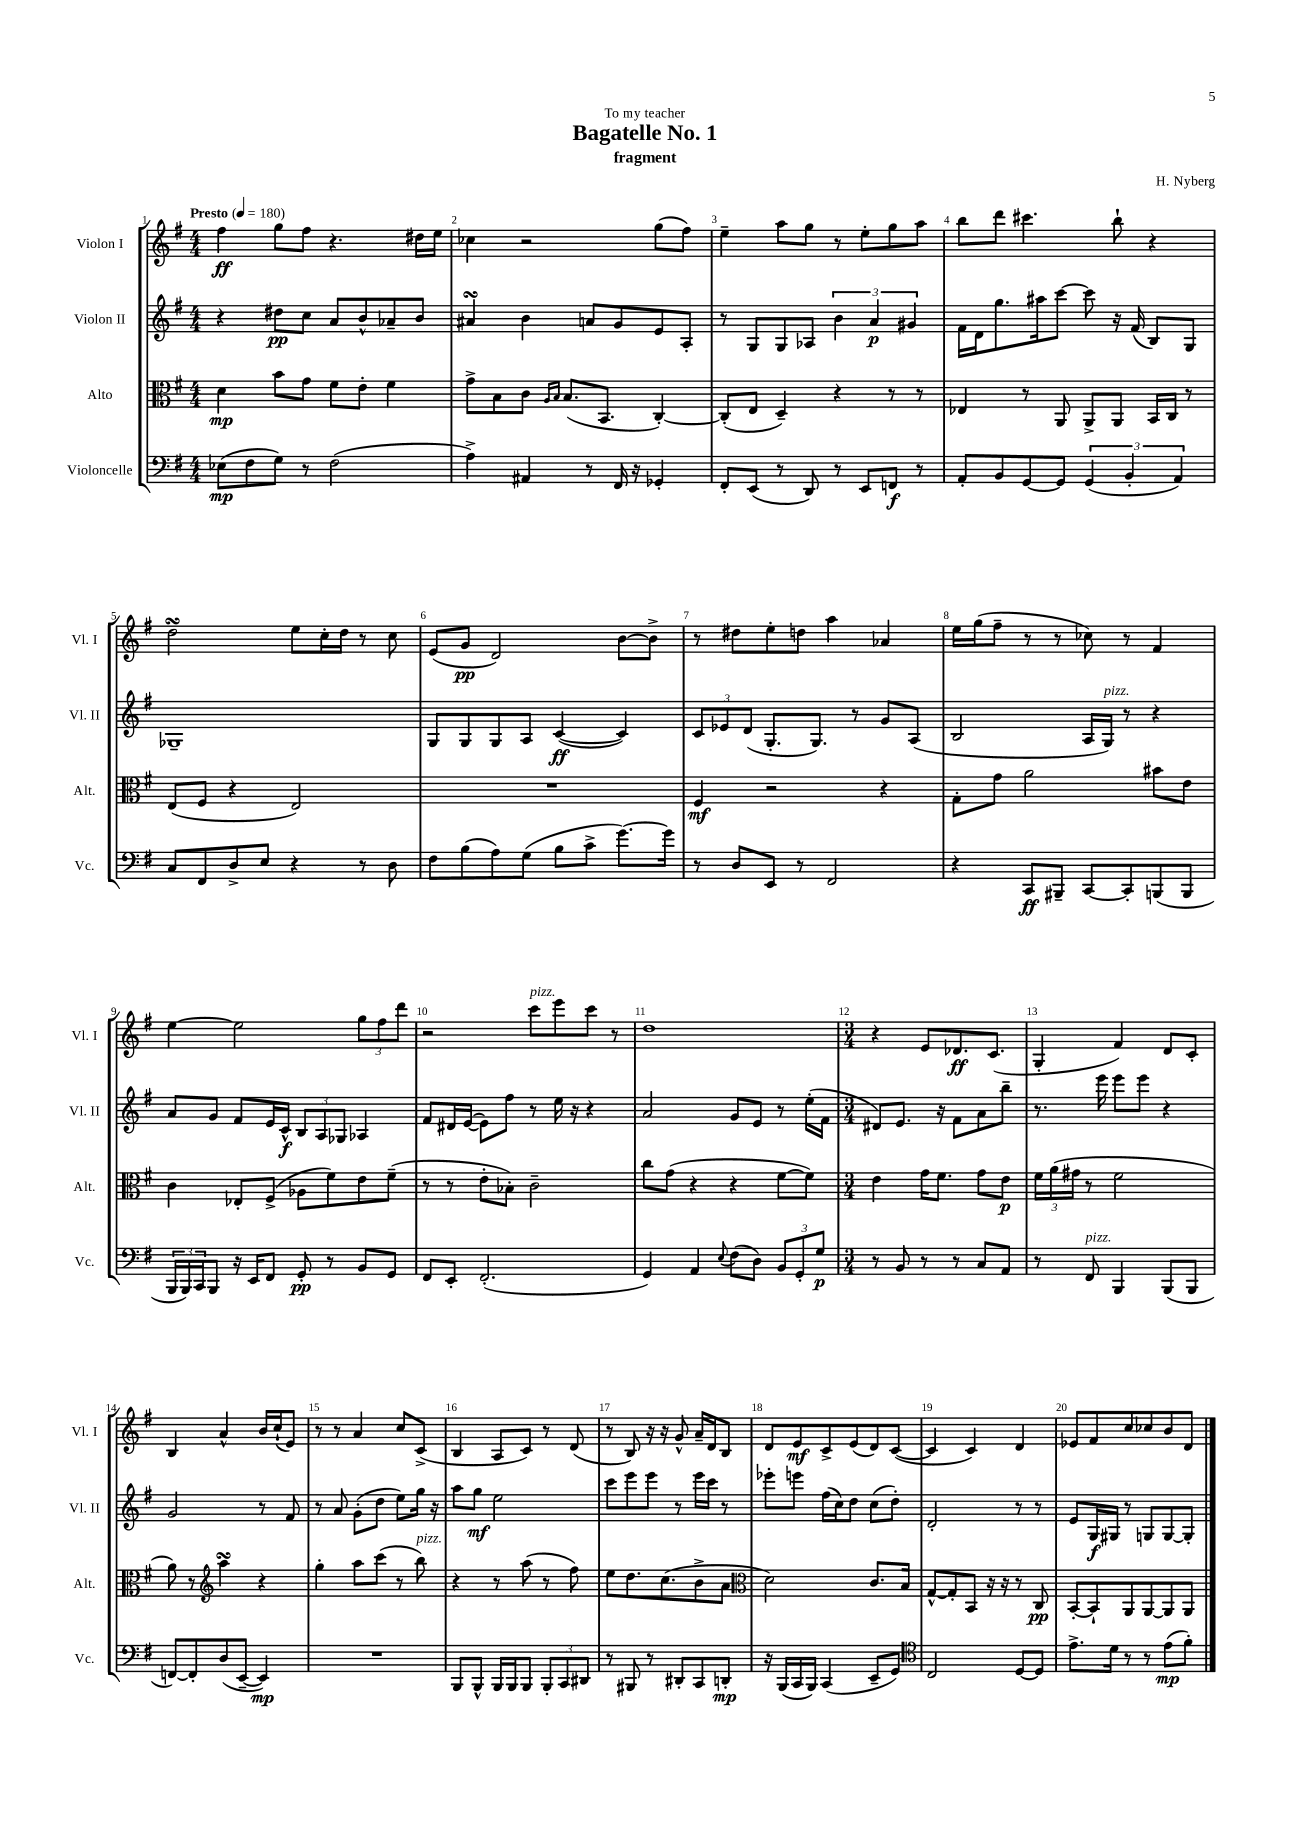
\header { title = "Bagatelle No. 1" composer = "H. Nyberg" subtitle = "fragment" dedication = "To my teacher" }
<<
\new StaffGroup <<
\new Staff = "s0" \with { instrumentName = "Violon I" shortInstrumentName = "Vl. I" } {
    \clef treble \key g \major \numericTimeSignature \time 4/4 \tempo "Presto" 4 = 180
    fis''4\ff g''8 fis''8 r4. dis''16 e''16 |
    ces''4 r2 g''8( fis''8) |
    e''4-- a''8 g''8 r8 e''8-. g''8 a''8 |
    b''8 d'''8 cis'''4. b''8-! r4 |
    d''2\turn e''8 c''16-. d''16 r8 c''8 |
    e'8( g'8\pp d'2) b'8~ b'8-> |
    r8 dis''8 e''8-. d''8 a''4 aes'4 |
    e''16 g''16( fis''8-- r8 r8 ces''8) r8 fis'4 |
    e''4~ e''2 \tuplet 3/2 { g''8 fis''8 d'''8 } |
    r2 c'''8^\markup { \italic "pizz." } e'''8 c'''8 r8 |
    d''1 |
    \numericTimeSignature \time 3/4 r4 e'8 des'8.\ff c'8.( |
    g4-. fis'4) d'8 c'8-. |
    b4 a'4-^ b'16 c''16-!( e'8) |
    r8 r8 a'4 c''8 c'8->( |
    b4 a8 c'8) r8 d'8( |
    r8 b8) r16 r16 g'8-^ a'16-- d'16 b8 |
    d'8 e'8\mf c'8-> e'8( d'8) c'8~( |
    c'4 c'4) d'4 |
    ees'8 fis'8 c''8 ces''8 b'8 d'8 \bar "|." |
}
\new Staff = "s1" \with { instrumentName = "Violon II" shortInstrumentName = "Vl. II" } {
    \clef treble \key g \major \numericTimeSignature \time 4/4
    r4 dis''8\pp c''8 a'8 b'8-^ aes'8-- b'8 |
    ais'4\turn b'4 a'8 g'8 e'8 a8-. |
    r8 g8 g8 aes8 \tuplet 3/2 { b'4 a'4\p gis'4 } |
    fis'16 d'16 g''8. ais''16 c'''8~ c'''8 r16 fis'16( b8) g8 |
    ges1-- |
    g8 g8 g8 a8 c'4~\ff( c'4) |
    \tuplet 3/2 { c'8 ees'8 d'8( } g8.-. g8.) r8 g'8 a8( |
    b2 a16 g16^\markup { \italic "pizz." }) r8 r4 |
    a'8 g'8 fis'8 e'16 c'16-^\f \tuplet 3/2 { b8 a8 ges8 } aes4 |
    fis'8 dis'16 e'16~( e'8) fis''8 r8 e''16 r16 r4 |
    a'2 g'8 e'8 r8 e''16-.( fis'16 |
    \numericTimeSignature \time 3/4 dis'8) e'8. r16 fis'8 a'8 b''8-- |
    r8. e'''16 e'''8 e'''8 r4 |
    g'2 r8 fis'8 |
    r8 a'8 g'8-.( d''8 e''8) g''16 r16 |
    a''8 g''8\mf e''2 |
    c'''8 e'''8 e'''8 r8 e'''16 c'''16 r8 |
    ees'''8-. e'''8 fis''16( c''16) d''8 c''8( d''8-.) |
    d'2-. r8 r8 |
    e'8 g16\f gis16 r8 g8 g8~ g8-. \bar "|." |
}
\new Staff = "s2" \with { instrumentName = "Alto" shortInstrumentName = "Alt." } {
    \clef alto \key g \major \numericTimeSignature \time 4/4
    d'4\mp b'8 g'8 fis'8 e'8-. fis'4 |
    g'8-> b8 c'8 \grace { a16 b16 } b8.( b,8. c4~-.) |
    c8-.( e8 d4--) r4 r8 r8 |
    ees4 r8 a,8 a,8-> a,8 b,16 c16 r8 |
    e8( fis8 r4 e2) |
    R1 |
    fis4\mf r2 r4 |
    g8-. g'8 a'2 bis'8 e'8 |
    c'4 ees8-. fis8->( aes8 fis'8) e'8 fis'8--( |
    r8 r8 e'8-. bes8-.) c'2-- |
    c''8 g'8( r4 r4 fis'8~ fis'8) |
    \numericTimeSignature \time 3/4 e'4 g'16 fis'8. g'8 e'8\p |
    \tuplet 3/2 { fis'16 a'16( gis'16 } r8 fis'2 |
    a'8) r8 \clef treble a''4\turn r4 |
    g''4-. a''8 c'''8( r8 b''8^\markup { \italic "pizz." }) |
    r4 r8 a''8( r8 fis''8) |
    e''8 d''8. c''8.( b'8-> a'8 |
    \clef alto d'2) c'8. b16 |
    g8~-^ g8-. b,8 r16 r16 r8 c8\pp |
    b,8~-. b,8-! a,8 a,8~ a,8 a,8 \bar "|." |
}
\new Staff = "s3" \with { instrumentName = "Violoncelle" shortInstrumentName = "Vc." } {
    \clef bass \key g \major \numericTimeSignature \time 4/4
    ees8\mp( fis8 g8) r8 fis2( |
    a4->) ais,4 r8 fis,16 r16 ges,4-. |
    fis,8-. e,8( r8 d,8) r8 e,8 f,8\f r8 |
    a,8-. b,8 g,8~ g,8 \tuplet 3/2 { g,4( b,4-. a,4) } |
    c8 fis,8 d8-> e8 r4 r8 d8 |
    fis8 b8( a8) g8( b8 c'8-> g'8.~) g'16 |
    r8 d8 e,8 r8 fis,2 |
    r4 c,8\ff bis,,8-- c,8~ c,8-. b,,8( b,,8 |
    \tuplet 3/2 { b,,16 b,,16) c,16 } b,,8 r16 e,16 fis,8 g,8-.\pp r8 b,8 g,8 |
    fis,8 e,8-. fis,2.-.( |
    g,4) a,4 \appoggiatura { e8 } fis8( d8) \tuplet 3/2 { b,8 g,8-. g8\p } |
    \numericTimeSignature \time 3/4 r8 b,8 r8 r8 c8 a,8 |
    r8 fis,8^\markup { \italic "pizz." } b,,4 b,,8( b,,8 |
    f,8~) f,8-. d8( e,8~-- e,4\mp) |
    R2. |
    b,,8 b,,8-^ b,,16 b,,16 b,,8 \tuplet 3/2 { b,,8-. c,8 dis,8 } |
    r8 bis,,8 r8 dis,8-. c,8 d,8-.\mp |
    r16 b,,16( c,16 b,,16) c,4( e,8-- g,8) |
    \clef tenor c2 d8~ d8 |
    e'8.-> d'16 r8 r8 e'8\mp( fis'8-.) \bar "|." |
}
>>
>>
\layout { \context { \Score \override BarNumber.break-visibility = ##(#f #t #t) barNumberVisibility = #all-bar-numbers-visible } }
